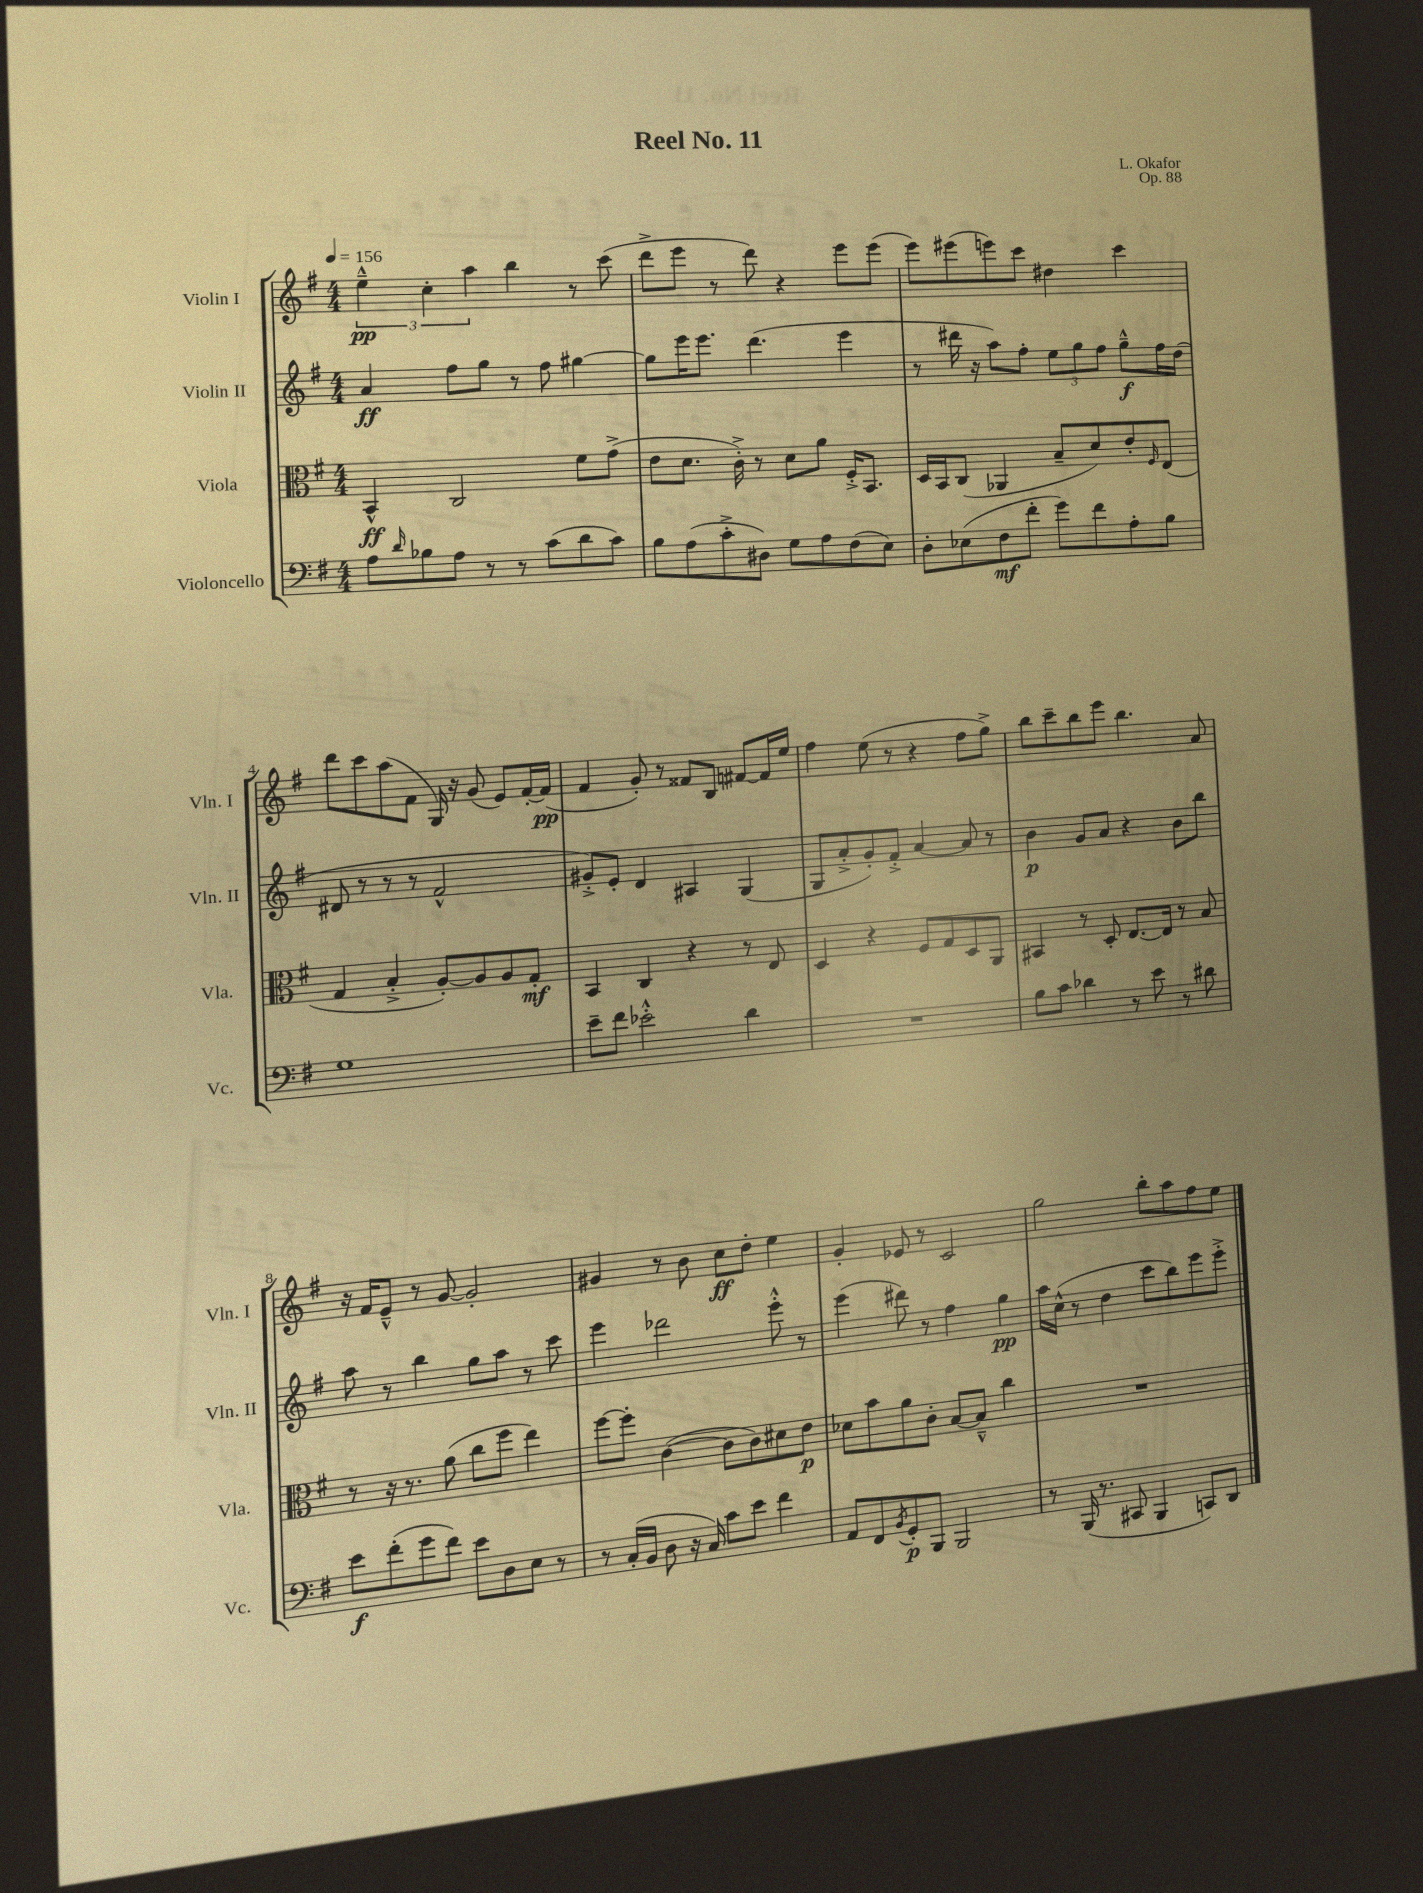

**kern	**dynam	**kern	**dynam	**kern	**dynam	**kern	**dynam
*part4	*part4	*part3	*part3	*part2	*part2	*part1	*part1
*staff4	*staff4	*staff3	*staff3	*staff2	*staff2	*staff1	*staff1
*I"Violoncello	*	*I"Viola	*	*I"Violin II	*	*I"Violin I	*
*I'Vc.	*	*I'Vla.	*	*I'Vln. II	*	*I'Vln. I	*
*clefF4	*	*clefC3	*	*clefG2	*	*clefG2	*
*k[f#]	*	*k[f#]	*	*k[f#]	*	*k[f#]	*
*M4/4	*	*M4/4	*	*M4/4	*	*M4/4	*
*MM156	*	*MM156	*	*MM156	*	*MM156	*
=1	=1	=1	=1	=1	=1	=1	=1
8A\L	.	4BB^^/	ff	4a/	ff	6ee~^^\	pp
16qqd/	.	.	.	.	.	.	.
8B-X\	.	.	.	.	.	.	.
.	.	.	.	.	.	6cc'\	.
8A\J	.	2C/	.	8ff#\L	.	.	.
.	.	.	.	.	.	6aa\	.
8r	.	.	.	8gg\J	.	.	.
8r	.	.	.	8r	.	4bb\	.
(8c\L	.	.	.	8ff#\	.	.	.
8d\	.	8f#\L	.	[4gg#X\	.	8r	.
8c\J)	.	(8g^\J	.	.	.	(8ccc\	.
=2	=2	=2	=2	=2	=2	=2	=2
8B\L	.	8e\L	.	8gg#\L]	.	8ddd^\L	.
(8A\	.	8.d\J	.	16eee\K	.	8eee\J	.
.	.	.	.	8.eee\J	.	.	.
8c'^\	.	.	.	.	.	8r	.
.	.	16c'^\)	.	.	.	.	.
8D#X\J)	.	8r	.	(4.ddd\	.	8ddd\)	.
8G\L	.	8d\L	.	.	.	4r	.
8A\	.	8a\J	.	.	.	.	.
(8F#\	.	16F#'^/KL	.	4eee\	.	8eee\L	.
.	.	8.BB/J	.	.	.	.	.
8E\J)	.	.	.	.	.	(8eee\J	.
=3	=3	=3	=3	=3	=3	=3	=3
8D'\L	.	16D/LL	.	8r	.	8eee\L)	.
.	.	16BB/J	.	.	.	.	.
(8E-X\	.	(8C/J	.	16ddd#X\	.	(8eee#X\	.
.	.	.	.	16r	.	.	.
8F#\	mf	4AA-X/	.	8aa\L)	.	8eeen\)	.
8f#'\J	.	.	.	8ff#'\J	.	8ccc\J	.
8g\L)	.	8B~/L	.	12ee\L	.	4dd#X\	.
.	.	.	.	12gg\	.	.	.
8f#\	.	8d/)	.	.	.	.	.
.	.	.	.	12ff#\J	.	.	.
8A'\	.	8e'/	.	8gg~^^\L	f	4ccc\	.
.	.	16qqF#/	.	.	.	.	.
8B\J	.	(8E/J	.	16ff#\L	.	.	.
.	.	.	.	(16dd\JJ	.	.	.
!!LO:LB:g=z
=4	=4	=4	=4	=4	=4	=4	=4
1G	.	4G/	.	8d#X/	.	8ddd\L	.
.	.	.	.	8r	.	8ccc\	.
.	.	4B'^/	.	8r	.	(8aa\	.
.	.	.	.	8r	.	8f#\J	.
.	.	[8A'/L)	.	2f#^^/	.	16G/)	.
.	.	.	.	.	.	16r	.
.	.	8A/]	.	.	.	(8g/	.
.	.	8A/	.	.	.	8e/L)	.
.	.	8G'/J	mf	.	.	[16f#'/L	.
.	.	.	.	.	.	(16f#/JJ]	pp
=5	=5	=5	=5	=5	=5	=5	=5
8e~\L	.	4BB/	.	8g#X'^/L)	.	4f#/	.
8f#\J	.	.	.	8e'/J	.	.	.
2e-X'^^\	.	4C/	.	4d/	.	8g'/)	.
.	.	.	.	.	.	8r	.
.	.	4r	.	4A#X/	.	8f##X/L	.
.	.	.	.	.	.	8B/J	.
4d\	.	8r	.	(4G/	.	[8f#X/L	.
.	.	8E/	.	.	.	16f#/L]	.
.	.	.	.	.	.	16ee/JJ	.
=6	=6	=6	=6	=6	=6	=6	=6
1r	.	4D/	.	8G/L	.	4ff#\	.
.	.	.	.	8a'^/	.	.	.
.	.	4r	.	8g'/)	.	(8ee\	.
.	.	.	.	8f#'^/J	.	8r	.
.	.	8F#/L	.	[4a/	.	4r	.
.	.	8G/	.	.	.	.	.
.	.	8D/	.	8a/]	.	8ff#\L	.
.	.	8AA/J	.	8r	.	8gg^\J)	.
=7	=7	=7	=7	=7	=7	=7	=7
8B\L	.	4BB#X/	.	4b\	p	8bb\L	.
8c\J	.	.	.	.	.	8ccc~\	.
4d-X\	.	8r	.	8g/L	.	8bb\	.
.	.	8D'/	.	8a/J	.	8eee\J	.
8r	.	[8.E/L	.	4r	.	4.bb\	.
8e\	.	.	.	.	.	.	.
.	.	16E/Jk]	.	.	.	.	.
8r	.	8r	.	8b\L	.	.	.
8d#X\	.	8B/	.	8bb\J	.	8a/	.
!!LO:LB:g=z
=8	=8	=8	=8	=8	=8	=8	=8
8e\L	f	8r	.	8aa\	.	16r	.
.	.	.	.	.	.	16f#/KL	.
(8f#'\	.	16r	.	8r	.	8e~^^/J	.
.	.	8.r	.	.	.	.	.
8g\	.	.	.	4bb\	.	8r	.
8f#\J)	.	(8a\	.	.	.	[8g/	.
8e\L	.	8cc\L	.	8gg\L	.	2g'/]	.
8D\	.	8ff#\J	.	8aa\J	.	.	.
8E\J	.	4ee\)	.	8r	.	.	.
8r	.	.	.	8ccc\	.	.	.
=9	=9	=9	=9	=9	=9	=9	=9
8r	.	[8ff#\L	.	4eee\	.	4g#X/	.
(16C'/LL	.	8ff#'\J]	.	.	.	.	.
16BB/JJ	.	.	.	.	.	.	.
8D\	.	([4c\	.	2ddd-X\	.	8r	.
16r	.	.	.	.	.	8b\	.
16C/)	.	.	.	.	.	.	.
8c\L	.	8c\L]	.	.	.	8cc\L	ff
8e\J	.	8c\)	.	.	.	8dd'\J	.
4f#\	.	8d#X\	.	8eee'^^\	.	4ee\	.
.	.	8e\J	p	8r	.	.	.
=10	=10	=10	=10	=10	=10	=10	=10
8AA/L	.	8d-X\L	.	(4eee\	.	4g'/	.
8FF#/	.	8b\	.	.	.	.	.
8qBB/	.	.	.	.	.	.	.
8GG'/	p	8a\	.	8ddd#X\)	.	8e-X/	.
8BBB/J	.	8c'\J	.	8r	.	8r	.
2BBB/	.	[8B/L	.	4ff#\	.	2c/	.
.	.	8B~^^/J]	.	.	.	.	.
.	.	4cc\	.	4gg\	pp	.	.
=11	=11	=11	=11	=11	=11	=11	=11
8r	.	1r	.	16aa\LL	.	2gg\	.
.	.	.	.	(16cc^^\JJ	.	.	.
(16BBB/	.	.	.	8r	.	.	.
8.r	.	.	.	.	.	.	.
.	.	.	.	4dd\	.	.	.
8CC#X/	.	.	.	.	.	.	.
4BBB/	.	.	.	8ccc\L	.	8bb'\L	.
.	.	.	.	8bb\)	.	8aa\	.
8CCn/L)	.	.	.	8eee\	.	8ff#\	.
8DD/J	.	.	.	8eee'^\J	.	8ee\J	.
==	==	==	==	==	==	==	==
*-	*-	*-	*-	*-	*-	*-	*-
